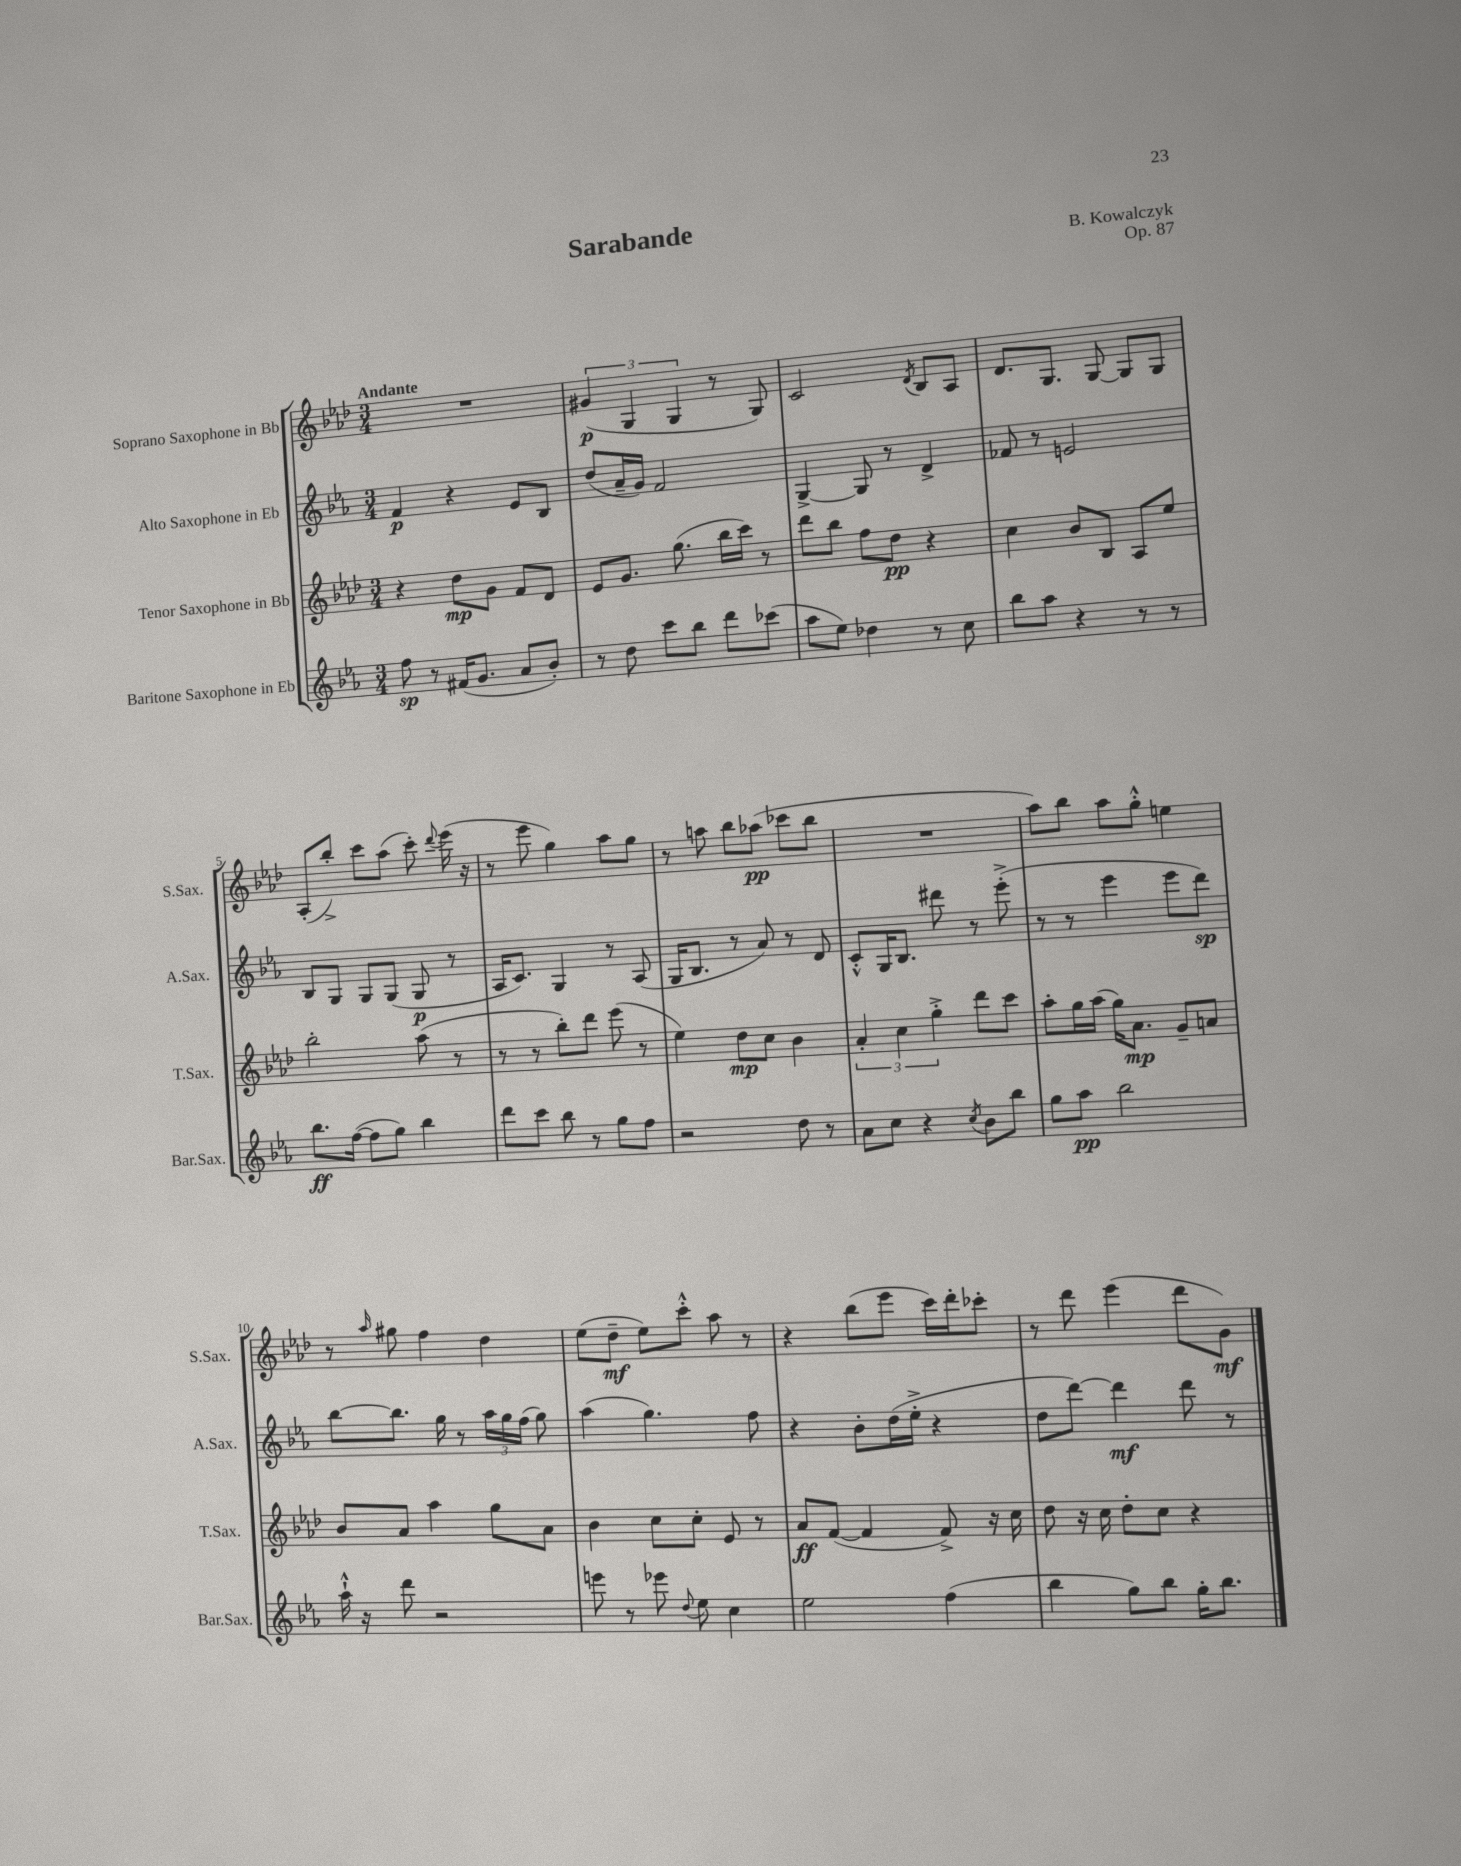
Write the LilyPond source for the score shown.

\header { title = "Sarabande" composer = "B. Kowalczyk" opus = "Op. 87" }
<<
\new StaffGroup <<
\new Staff = "s0" \with { instrumentName = "Soprano Saxophone in Bb" shortInstrumentName = "S.Sax." } {
    \clef treble \key aes \major \numericTimeSignature \time 3/4 \tempo "Andante"
    \autoBeamOff R2. |
    \tuplet 3/2 { gis'4\p( g4 g4 } r8 g8) |
    c'2 \acciaccatura { des'8 } bes8[ aes8] |
    des'8.[ g8.] g8~ g8[ g8] |
    aes8[-.( bes''8]-.->) c'''8[ aes''8]( c'''8-.) \appoggiatura { des'''8 } ees'''16( r16 |
    r8 ees'''8 g''4) aes''8[ g''8] |
    r8 a''8 bes''8[ aes''8]\pp( ces'''8[ bes''8] |
    R2. |
    aes''8[) bes''8] aes''8[ g''8]-.-^ e''4 |
    r8 \grace { aes''16 } gis''8 f''4 des''4 |
    ees''8[( des''8]--\mf ees''8[) c'''8]-.-^ aes''8 r8 |
    r4 bes''8[( ees'''8] c'''16[) des'''16-. ces'''8]-. |
    r8 des'''8 ees'''4( des'''8[ g'8]\mf) \bar "|." |
}
\new Staff = "s1" \with { instrumentName = "Alto Saxophone in Eb" shortInstrumentName = "A.Sax." } {
    \clef treble \key ees \major \numericTimeSignature \time 3/4
    \autoBeamOff f'4\p r4 ees'8[ bes8] |
    d''8[( aes'16-- g'16]) f'2 |
    g4~-> g8 r8 d'4-> |
    fes'8 r8 e'2 |
    bes8[ g8] g8[ g8]( g8\p r8 |
    aes16[ c'8.]) g4 r8 aes8( |
    g16[ bes8.] r8 aes'8) r8 d'8 |
    c'8[-.-^ g16 bes8.] dis'''8 r8 ees'''8-.->( |
    r8 r8 ees'''4 ees'''8[ d'''8]\sp) |
    bes''8[~ bes''8.] g''16 r8 \tuplet 3/2 { aes''16[ g''16 f''16]( } g''8) |
    aes''4( g''4.) f''8 |
    r4 bes'8[-. d''16( ees''16]-.-> r4 |
    d''8[ d'''8]~) d'''4\mf d'''8 r8 \bar "|." |
}
\new Staff = "s2" \with { instrumentName = "Tenor Saxophone in Bb" shortInstrumentName = "T.Sax." } {
    \clef treble \key aes \major \numericTimeSignature \time 3/4
    \autoBeamOff r4 des''8[\mp g'8] f'8[ des'8] |
    ees'8[ g'8.] g''8.( bes''16[ c'''16]) r8 |
    des'''8[ bes''8] f''8[ des''8]\pp r4 |
    c''4 bes'8[ bes8] aes8[ ees''8] |
    bes''2-. aes''8( r8 |
    r8 r8 bes''8[-.) des'''8] ees'''8( r8 |
    ees''4) des''8[\mp c''8] bes'4 |
    \tuplet 3/2 { aes'4-. c''4 g''4-.-> } des'''8[ c'''8] |
    aes''8[-. g''16 aes''16]( g''16[) aes'8.]\mp g'8[-- a'8] |
    bes'8[ aes'8] aes''4 g''8[ aes'8] |
    bes'4 c''8[ c''8]-. ees'8 r8 |
    aes'8[\ff f'8]~( f'4 f'8->) r16 c''16 |
    des''8 r16 c''16 des''8[-. c''8] r4 \bar "|." |
}
\new Staff = "s3" \with { instrumentName = "Baritone Saxophone in Eb" shortInstrumentName = "Bar.Sax." } {
    \clef treble \key ees \major \numericTimeSignature \time 3/4
    \autoBeamOff f''8\sp r8 fis'16[( g'8.] aes'8[ bes'8]-.) |
    r8 d''8 c'''8[ bes''8] d'''8[ ces'''8]( |
    aes''8[ ees''8]) des''4 r8 c''8 |
    bes''8[ aes''8] r4 r8 r8 |
    bes''8.[\ff f''16]~( f''8[ g''8]) bes''4 |
    d'''8[ c'''8] bes''8 r8 g''8[ f''8] |
    r2 d''8 r8 |
    aes'8[ c''8] r4 \acciaccatura { c''8 } bes'8[ bes''8] |
    g''8[ aes''8]\pp bes''2 |
    aes''16-!-^ r16 d'''8 r2 |
    e'''8 r8 ees'''8 \appoggiatura { d''8 } ees''8 c''4 |
    ees''2 f''4( |
    bes''4 g''8[) bes''8] g''16[-. bes''8.] \bar "|." |
}
>>
>>
